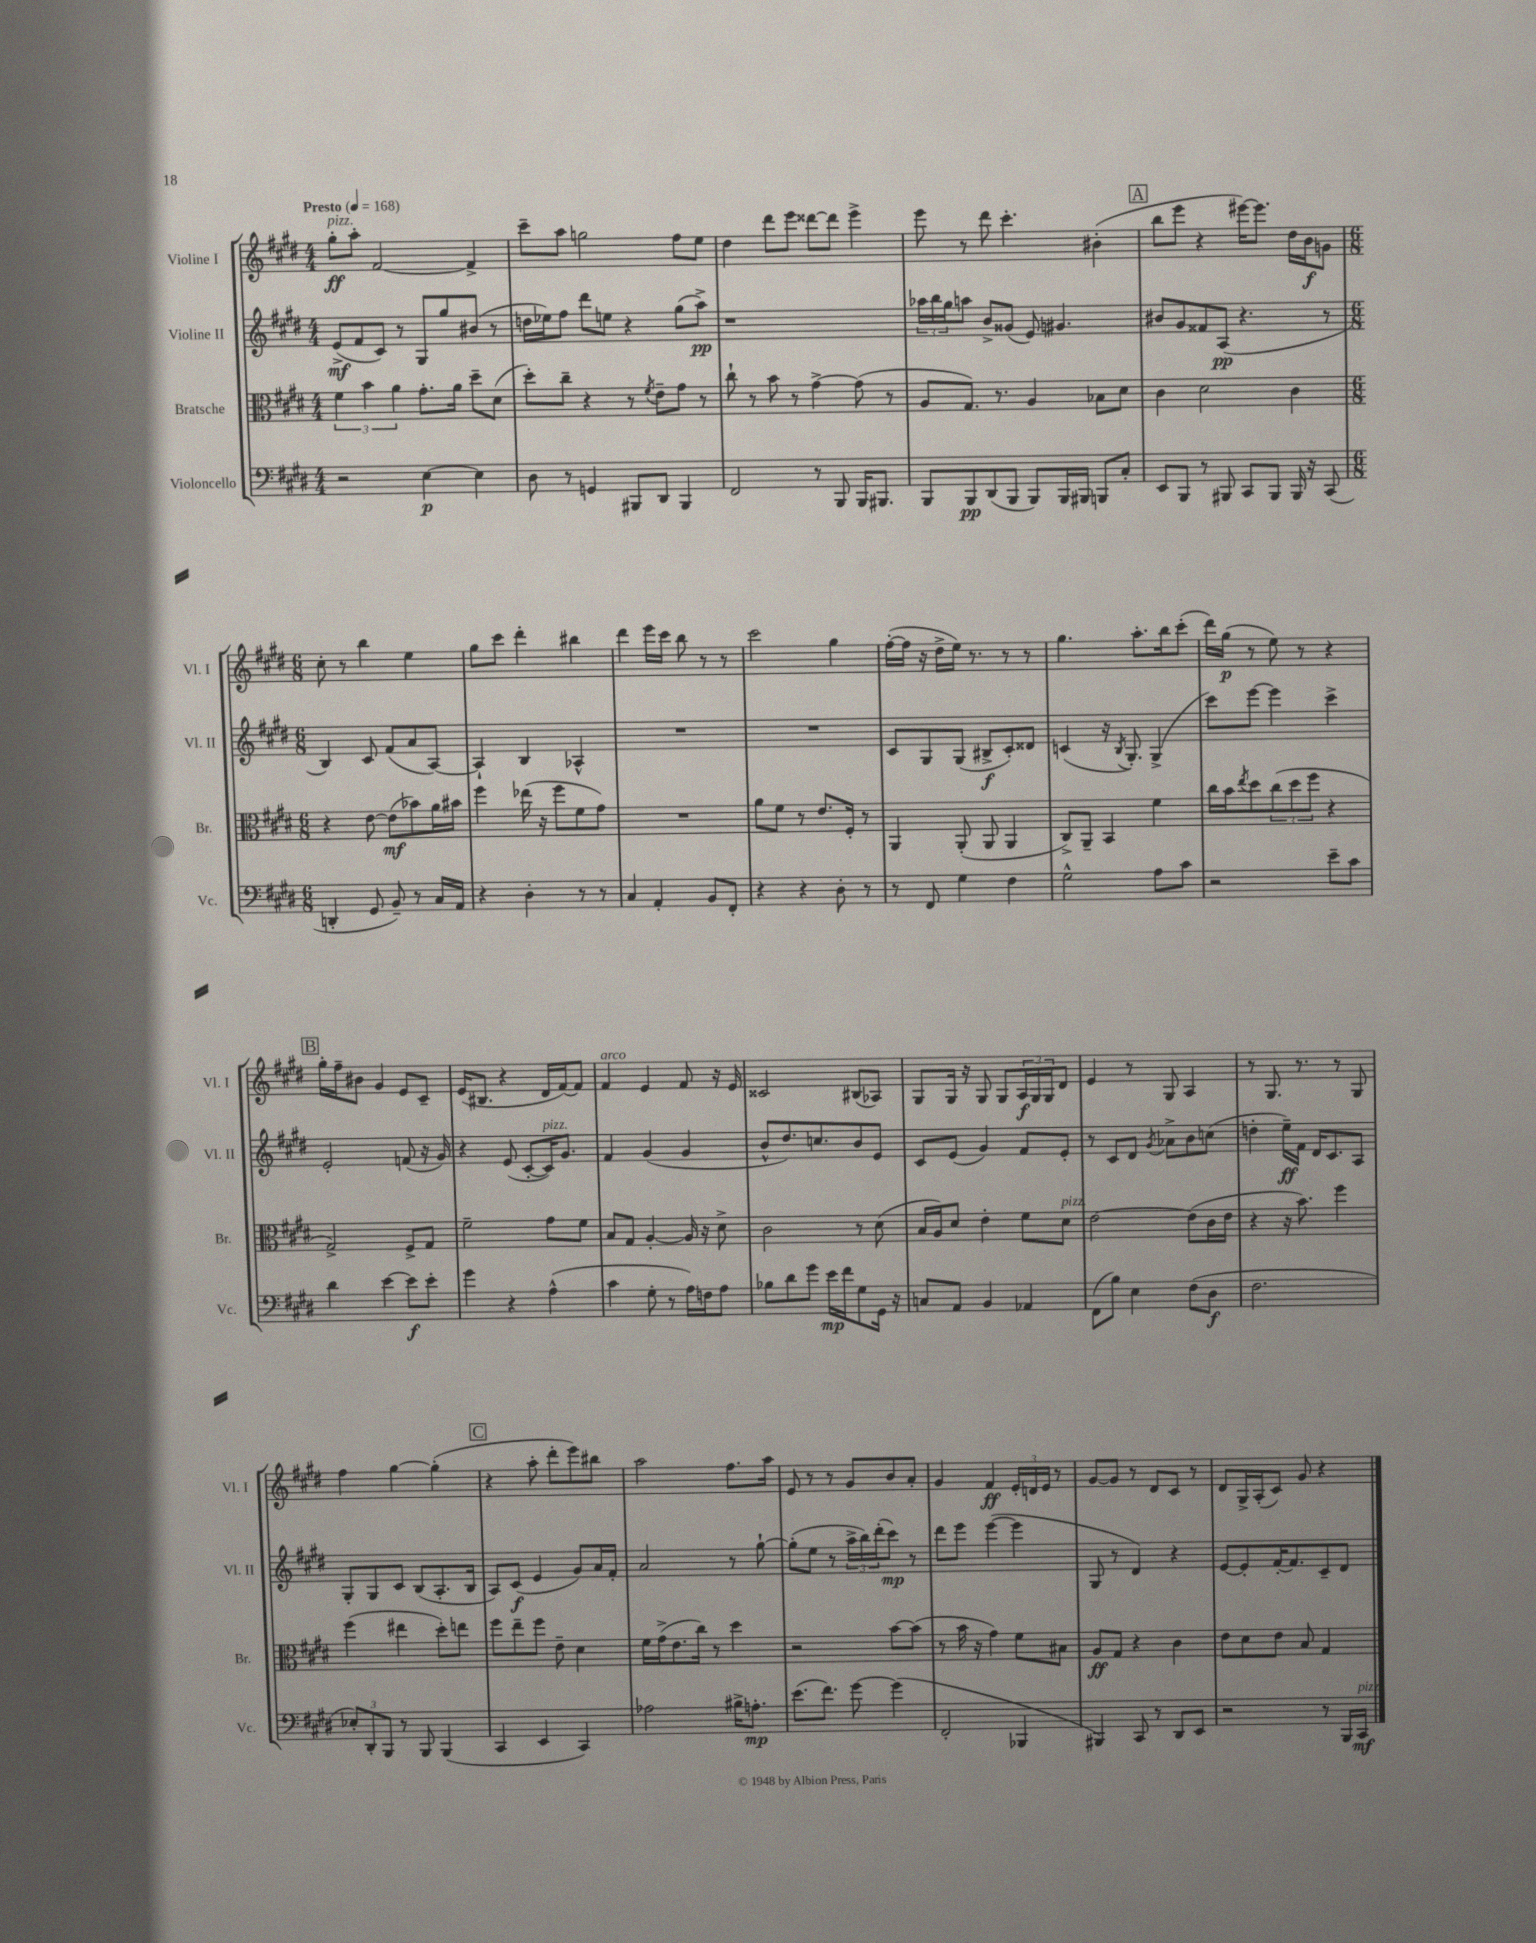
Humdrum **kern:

**kern	**kern	**kern	**kern
*staff4	*staff3	*staff2	*staff1
*clefF4	*clefC3	*clefG2	*clefG2
*k[f#c#g#d#]	*k[f#c#g#d#]	*k[f#c#g#d#]	*k[f#c#g#d#]
*M4/4	*M4/4	*M4/4	*M4/4
*MM168	*MM168	*MM168	*MM168
2r	6f#\	(8e^/L	8gg#'\L
.	.	8f#/	8aa'\J
.	6b\	.	.
.	.	8c#/J)	[2f#/
.	6a\	.	.
.	.	8r	.
[4E\	8.g#'\L	8G#/L	.
.	.	8gg#/	.
.	16a\Jk	.	.
4E\]	8dd#~\L	(8b#/J	4f#^/]
.	(8d#\J	8r	.
=	=	=	=
8D#\	8dd#'\L)	16dd\LL	8ccc#~\L
.	.	16ee-\J)	.
8r	8cc#~\J	8ff#\J	8aa\J
4GG/	4r	8ddd#\L	2gg\
.	.	8ee\J	.
8BBB#/L	8r	4r	.
.	8qf#/	.	.
8DD#/J	8e~\L	.	.
4BBB#/	8g#\J	(8gg#\L	8ff#\L
.	8r	8aa^\J)	8ee\J
=	=	=	=
2FF#/	8cc#`\	1r	4dd#\
.	8r	.	.
.	8b\	.	8ddd#\L
.	8r	.	8eee\J
8r	[4g#^\	.	[8ddd##\L
8BBB/	.	.	8ddd##\]J
16BBB/LK	(8g#\]	.	4eee^\
8.BBB#/J	.	.	.
.	8r	.	.
=	=	=	=
8BBB/L	8A/L	24aa-\LL	8eee\
.	.	24bb\	.
.	.	24gg#\J	.
8BBB/	8.G#/J)	8aa\J	8r
(8DD#/	.	8b^/L	8ddd#\
.	8.r	.	.
8BBB/J	.	(8g##/J	4.ccc#'\
8BBB/L)	4A/	8e/)	.
16BBB/L	.	4.g#/	.
16BBB#/JJ	.	.	.
8BBB/L	8B-\L	.	(4b#'\
8C#'/J	8d#\J	.	.
=	=	=	=
8EE/L	4c#\	8b#/L	8bb\L
8BBB/J	.	8g#/	8eee\J
8r	2d#\	8f##/	4r
8BBB#/	.	(8A/J	.
8CC#/L	.	4.r	[16eee#\LK)
.	.	.	8.eee#\]J
8BBB#/J	.	.	.
16BBB#/	4c#\	.	16dd#\LL
16r	.	.	16b\J
(8CC#/	.	8r	8g\J
=	=	=	=
*M6/8	*M6/8	*M6/8	*M6/8
4DD'/	4r	4B/)	8cc#'\
.	.	.	8r
8GG#/	[8e\	8c#/	4bb\
8BB~/)	(8e\]L	(8f#/L	.
8r	8b-\)	8a/	4ee\
16C#/LL	16a\L	[8A/J)	.
16AA/JJ	16b#\JJ	.	.
=	=	=	=
4r	4ff#\	4A`/]	8gg#\L
.	.	.	8ccc#\J
4D#'\	(16ee-\	4B/	4ddd#'\
.	16r	.	.
.	8ff#\L	.	.
8r	8f#\	4A-^^/	4bb#\
8r	8g#\J)	.	.
=	=	=	=
4C#/	2.r	2.r	4ddd#\
4AA'/	.	.	16eee\LL
.	.	.	16ccc#\JJ
.	.	.	8bb\
8BB/L	.	.	8r
8FF#'/J	.	.	8r
=	=	=	=
4r	8a\L	2.r	2ccc#\
.	8f#\J	.	.
4r	8r	.	.
.	8.e/L	.	.
8D#'\	.	.	4gg#\
.	16F#'/Jk	.	.
8r	8r	.	.
=	=	=	=
8r	4AA/	8c#/L	([16ff#'\LL
.	.	.	16ff#\]JJ
8FF#/	.	8G#/	16r
.	.	.	16dd#^\LL
4G#\	(8AA'/	(8G#/J	16ee\JJ)
.	.	.	8.r
.	8AA/	8B#^/L	.
4F#\	4AA/	8c#'/)	8r
.	.	8d##/J	8r
=	=	=	=
2G#^^\	8C#^/L)	(4c/	4.gg#\
.	8AA~/J	.	.
.	4BB/	16r	.
.	.	8qB/	.
.	.	8.G#'/)	.
.	.	.	8.aa'\L
8A\L	4f#\	(4G#^/	.
.	.	.	16bb\k
8c#\J	.	.	(8ccc#'\J
=	=	=	=
2r	16cc#\LL	8ccc#\L)	16ddd#\LL)
.	16b\J	.	(16gg#\JJ
.	8qee/	.	.
.	8dd#\	[8eee\J	8r
.	(12cc#\	4eee\]	8ee\)
.	12dd#\	.	.
.	.	.	8r
.	12ff#\J	.	.
8e~\L	4r	4ccc#^\	4r
8c#\J	.	.	.
=	=	=	=
4d#\	2G#^/)	2e'/	16gg#'\LL
.	.	.	16ff#~\J
.	.	.	8b#\J
[4e\	.	.	4g#/
8e\]L	8F#^/L	(8f/	8e/L
8e'\J	8G#/J	16r	8c#~/J
.	.	16g#/)	.
=	=	=	=
4g#\	2f#~\	4r	(16e/LK
.	.	.	8.B#/J
4r	.	(8e/	4r
.	.	[8c#'/L	.
(4A^^\	8g#\L	16c#/]K)	16d#/LL
.	.	8.g#/J	[16f#/J)
.	8f#\J	.	8f#/]J
=	=	=	=
4c#\	8B/L	4f#/	4f#/
.	8G#/J	.	.
8G#'\	[4A'/	(4g#/	4e/
8r	.	.	.
16A\LL)	16A/]	4g#/	8f#/
16F\J	16r	.	.
8A\J	8d#^\	.	16r
.	.	.	16e/
=	=	=	=
8B-\L	2c#\	8b^^/L	2c##/
8d#\	.	8.dd#/)	.
8g#\J	.	.	.
.	.	8.cc/	.
16e\LL	.	.	.
16f#\J	.	.	.
8G#\	8r	8b/	(8B#/L
16GG#\Jk	(8d#\	8e/J	8A-/J)
16r	.	.	.
=	=	=	=
8C/L	16B/LL	8c#/L	8G#/L
.	16A/J)	.	.
8AA/J	8d#/J	(8e/J	16G#/Jk
.	.	.	16r
4BB/	4e'\	4g#/)	8G#/
.	.	.	8G#/L
4AA-/	8f#\L	8f#/L	24A/L
.	.	.	24G#/
.	.	.	24G#/J
.	8d#\J	8e'/J	8d#/J
=	=	=	=
(8FF#\L	[2e\	8r	4e/
8B\J)	.	8c#/L	.
4E\	.	8d#/J	8r
.	.	8qg#/	.
.	.	8a-^\L	8G#/
(8F#\L	(8e\]L	8b\	4A/
8D#\J	16c#\L	(8cc\J	.
.	16e\JJ	.	.
=	=	=	=
2.F#\	4r	4dd'\	8r
.	.	.	8.G#/
.	16r	16ee~\LL)	.
.	8.b\)	16f#\JJ	8.r
.	.	16d#/LK	.
.	.	8.c#/	.
.	4ff#\	.	8r
.	.	8A/J	8G#/
=	=	=	=
12E-'/L)	(4ff#\	8G#'/L	4ff#\
12DD#'/	.	.	.
.	.	8G#/	.
12BBB/J	.	.	.
8r	4ee#\	8c#/J	[4gg#\
8BBB/	.	(8B/L	.
(4BBB/	8dd#'\L)	8.A'/	(4gg#'\]
.	8ee\J	.	.
.	.	16B/Jk	.
=	=	=	=
4CC#/	8ff#\L	8A/L)	4r
.	8ee~\	(8c#/J	.
4EE/	8ff#\J	4e/	8aa'\
.	8e~\	.	8ddd#'\L
4CC#/)	4d#\	8g#/L)	8eee\)
.	.	16a/L	8bb#\J
.	.	16f#'/JJ	.
=	=	=	=
2A-\	16f#\LL	2a/	2aa\
.	(16g#^\J	.	.
.	8.e\	.	.
.	16cc#\Jk)	.	.
.	8r	.	.
16B#^\LK	4dd#\	8r	8.ff#\L
8.A'\J	.	.	.
.	.	[8gg#`\	.
.	.	.	16aa\Jk
=	=	=	=
(8.e\L	2r	(8gg#'\]L	8e/
.	.	8ee\J	8r
8.f#\J)	.	.	.
.	.	8r	8r
[8g#\	.	24aa^\LL	8g#/L
.	.	24bb\)	.
.	.	(24ddd#'\J	.
(4g#\]	[8b\L	8ccc#\J)	8b/
.	(8b\]J	8r	8a'/J
=	=	=	=
2FF#'/	8r	8ddd#\L	4g#/
.	16b\	8eee\J	.
.	16r	.	.
.	4g#\)	([4eee\	4f#/
4BBB-/	8f#\L	4eee\]	24e'/LL
.	.	.	24d/
.	.	.	24e/JJ
.	8B#\J	.	8r
=	=	=	=
4BBB#/)	8A/L	8G#/	[8g#/L
.	8G#/J	8r	8g#/]J
8CC#/	4r	4d#/)	8r
8r	.	.	8d#/L
8DD#/L	4c#\	4r	8c#/J
8EE/J	.	.	8r
=	=	=	=
2r	8e\L	[8e/L	8d#/L
.	8d#\	8e'/]	16G#^/L
.	.	.	(16A'/J
.	8e\J	[16f#'/K	8c#/J)
.	.	8.f#/]	.
.	8B/	.	8g#/
8r	4G#/	8c#~/	4r
16BBB/LL	.	8d#/J	.
16CC#/JJ	.	.	.
==	==	==	==
*-	*-	*-	*-
